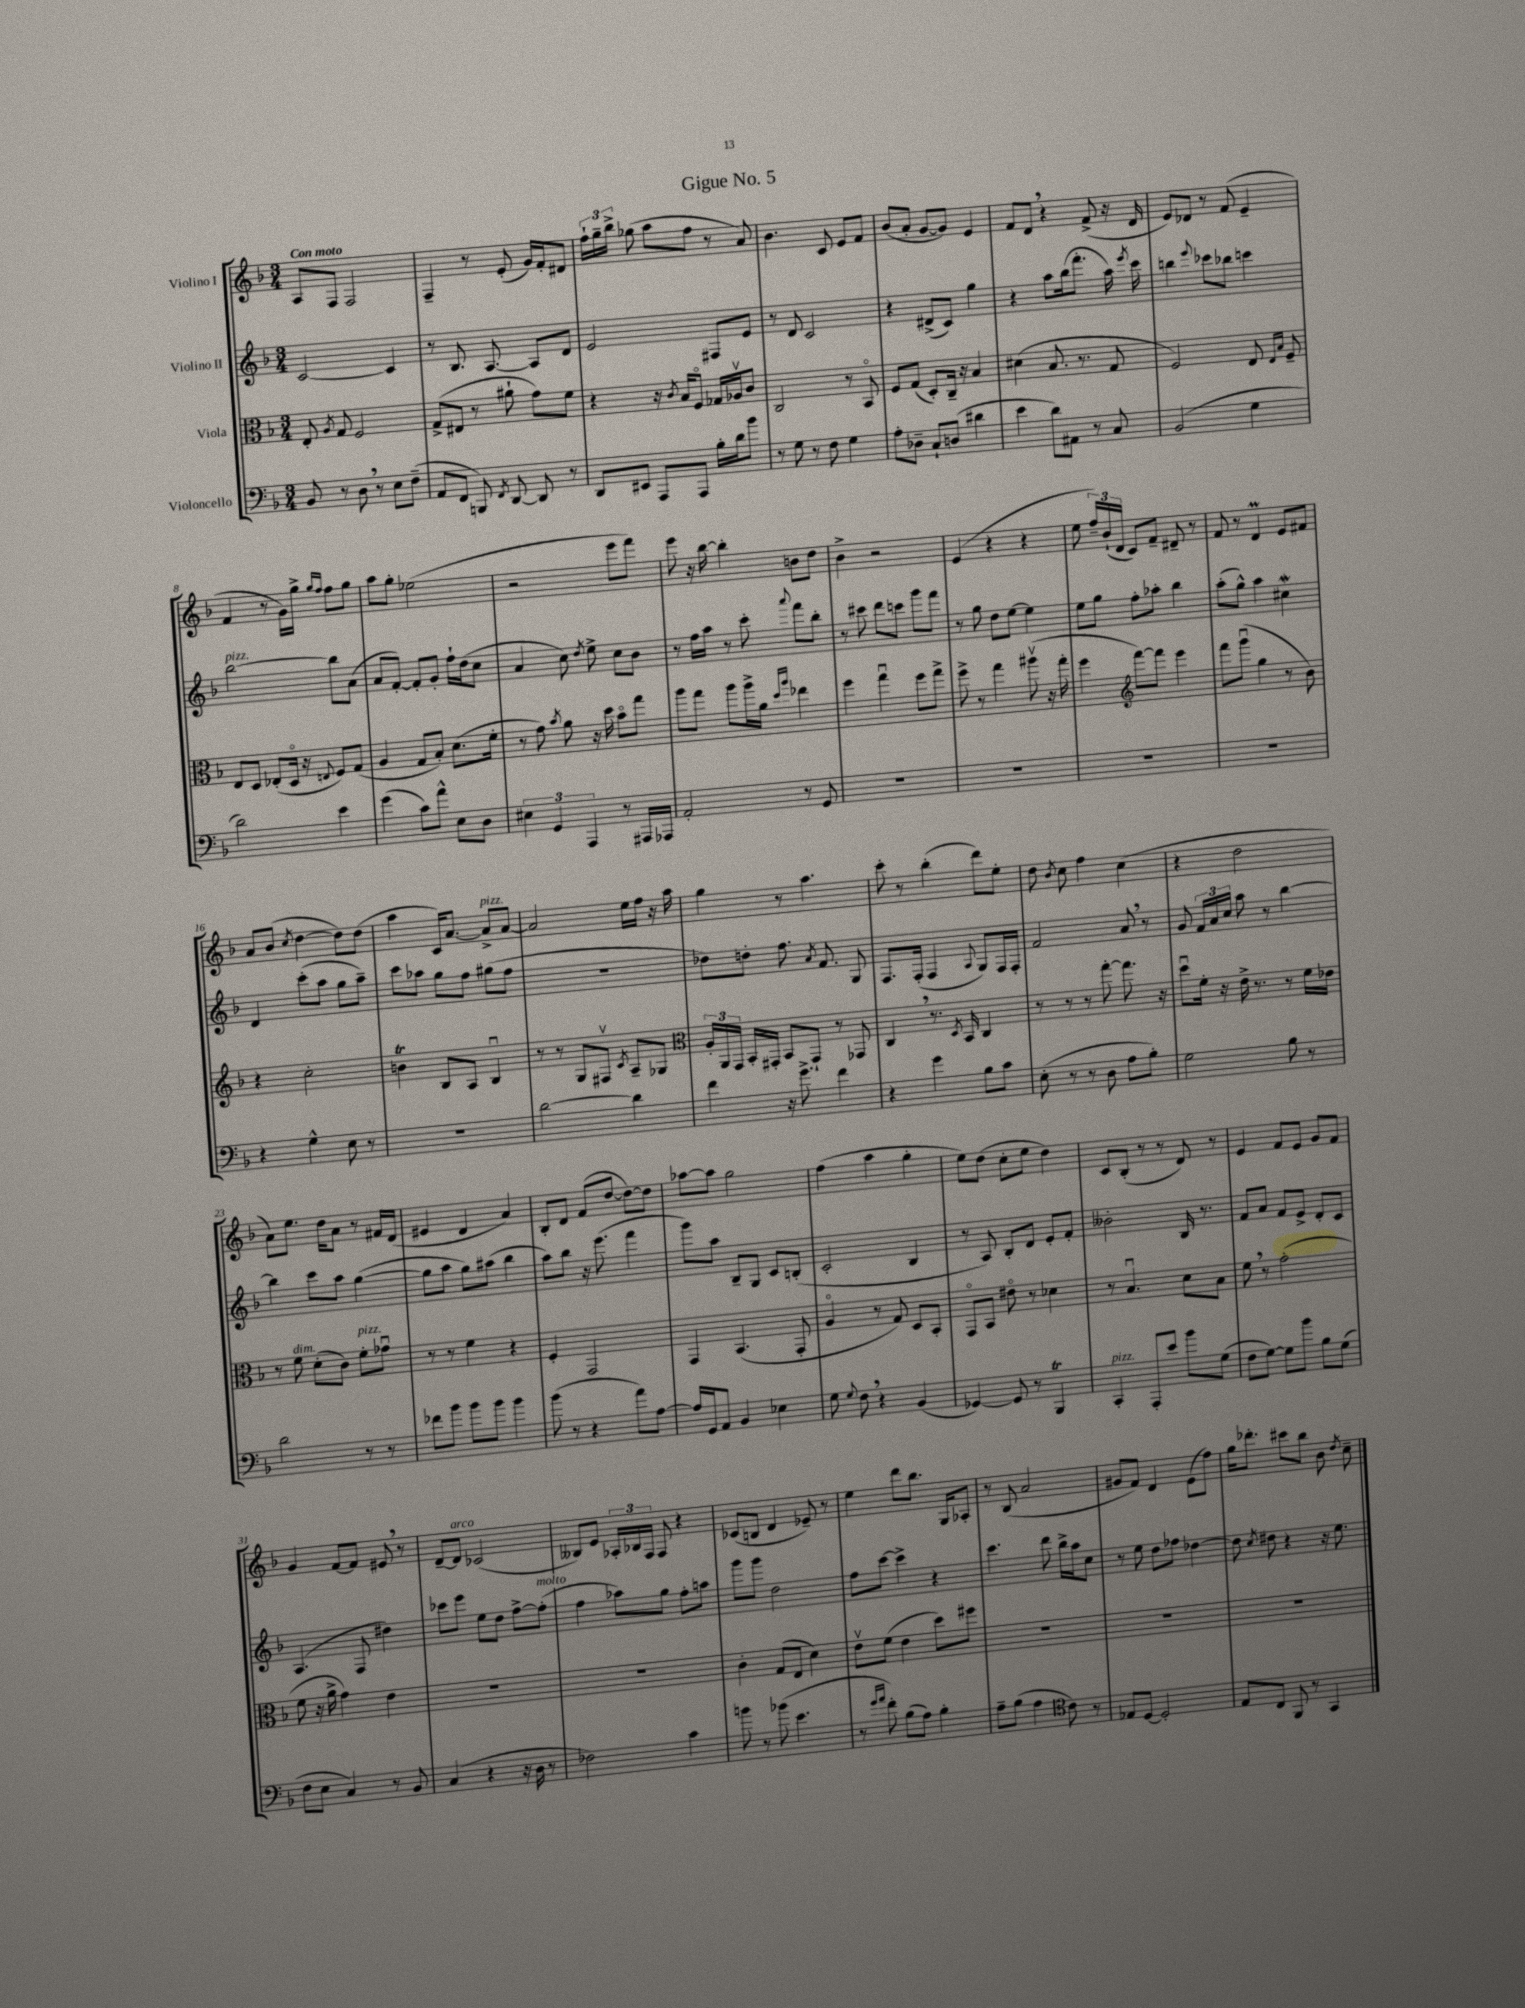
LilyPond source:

\header { title = "Gigue No. 5" }
<<
\new StaffGroup <<
\new Staff = "s0" \with { instrumentName = "Violino I" } {
    \clef treble \key f \major \numericTimeSignature \time 3/4 \tempo "Con moto"
    \autoBeamOff a8[ f8] f2 |
    f4-- r8 e'8-.( g'16[) f'16-. dis'8] |
    \tuplet 3/2 { f''16[-! g''16-- bes''16]-> } ges''8( a''8[ f''8] r8 a'8) |
    bes'4. c'8 e'8[ f'8] |
    bes'8[( a'8]-. g'8[~ g'8]) e'4 |
    f'8[ d'8] \breathe r4 f'8->( r16 d'16 |
    e'8[) des'8] r8 f'8( e'4-- |
    f'4 r8 g'16[) g''16]-> \grace { g''16[ f''16] } f''8[ g''8] |
    a''8[ g''8]-. ees''2( |
    r2 e'''8[ f'''8]) |
    e'''8 r16 bes''16~ bes''4-. b'8[ d''8] |
    bes'4-> r2 |
    e'4( r4 r4 |
    e''8 \tuplet 3/2 { f''16[--) bes'16-!( d'16] } c'8[) f'8]-- dis'8-- r8 |
    f'8 r8 d'4\prall e'8[ fis'8] |
    a'8[ bes'8]( \acciaccatura { c''8 } d''4~ d''8[) d''8]( |
    a''4 c'16[) a'8.]~ a'8[->^\markup { \italic "pizz." } a'8]~ |
    a'2 e''16[ f''16] r16 a''16 |
    g''4 r8 a''4. |
    c'''8-. r8 bes''4-.( d'''8[) e''8]-. |
    d''8 \acciaccatura { bes'8 } c''8 f''4 c''4( |
    r4 d''2 |
    a'8[) e''8.] d''16[ a'8] r8 fis'16[ d'16]( |
    eis'4 d'4 a'4) |
    bes8[-. d'8] f'8[( d''8]~ d''8[~) d''8] |
    aes''8[~ aes''8] g''2 |
    f''4( a''4 g''4-. |
    e''8[) d''8]( c''8[-. e''8] d''4) |
    c'8[ bes8]-.( r8 r8 d'8) r8 |
    e'4 f'8[ e'8] g'8[ f'8] |
    g'4 f'8[~ f'8] eis'8 \breathe r8 |
    d'8[~-- d'8]^\markup { \italic "arco" } ces'2( |
    beses8[) e'8] \tuplet 3/2 { aes16[-. bes16 f16] } f8 r4 |
    ces'8[( b8] d'4 ees'8--) r8 |
    e''4 d'''8[ bes''8.] g16[ aes8]-. |
    r8 bes8( a'2 |
    gis'8[ f'8]) d'4 e'8[( f''8]) |
    g''16[ des'''8.]-. cis'''8[ bes''8] bes'8 \acciaccatura { d''8 } c''8-- \bar "|." |
}
\new Staff = "s1" \with { instrumentName = "Violino II" } {
    \clef treble \key f \major \numericTimeSignature \time 3/4
    \autoBeamOff c'2~ c'4 |
    r8 bes8. a8.~ a8[ d'8] |
    e'2 fis8[ e'8] |
    r8 d'8 c'2 |
    r4 dis'8[->( c'8]) g''4 |
    r4 a''8[ bes''16( f'''8.]-. a''16) \acciaccatura { e'''8 } c'''16 |
    b''4 \appoggiatura { e'''8 } ces'''8[ bes''8] c'''4 |
    bes''2~^\markup { \italic "pizz." } bes''8[ a'8]( |
    a'8[ f'8]~-.) f'8[-. g'8]-. f''16[-! d''16( c''8] |
    a'4 c''8) \acciaccatura { d''8 } e''8-> c''8[ bes'8] |
    r8 f''16[ a''16] r8 c'''8-. \appoggiatura { a'''8 } f'''8[ bes''8]-. |
    r8 cis'''8 d'''8[ c'''8] g'''8[ f'''8] |
    r8 g''8 d''8[ e''8]~ e''4 |
    e''8[ g''8] f''8[-. aes''8]-. bes''4 |
    a''8[-.( g''8]-^) a''4 cis''4\mordent |
    d'4 c'''8[-.( a''8] g''8[ a''8]--) |
    c'''8[ aes''8] g''8[ f''8] gis''8[( f''8] |
    R2. |
    des''8[) d''8]-. f''8. \acciaccatura { a'8 } f'8. g8 |
    f8.[ f16]-.( f4 \appoggiatura { a8 } g8[) f16 f16]-. |
    f'2 a'8 \breathe r8 |
    g'8 \tuplet 3/2 { f'16[ a'16 c''16] } a''8 r8 bes''4~ |
    bes''4 c'''8[ a''8] g''4~( |
    g''8[ a''8] g''8[) ais''8]( bes''4 |
    a''8[) bes''8] r16 e'''8.( f'''4 |
    g'''8[) a''8] bes8[-- g8] c'8[ b8]-.( |
    c'2-. bes4 |
    r8 a8) bes8[-. d'8] e'8[-. f'8]-. |
    beses'2-. bes16 r8. |
    f'8[ a'8] f'8[ e'8]-> d'8[-. c'8] |
    a4.( f8 dis''4) |
    ces'''8[ e'''8] e''8[ d''8] f''8[~-> f''8]-.^\markup { \italic "molto" }( |
    f''4 aes''8[) g''8] f''8[-. a''8] |
    g'''8[ g'''8] d''2 |
    f''8[ c'''8]~ c'''4-> r4 |
    c'''4. d'''8 bes''16[-> a''16 c''8] |
    r8 e''8 d''8[ fes''8] des''4~ |
    des''8 \acciaccatura { c''8 } dis''8 r4 r16 e''8. \bar "|." |
}
\new Staff = "s2" \with { instrumentName = "Viola" } {
    \clef alto \key f \major \numericTimeSignature \time 3/4
    \autoBeamOff e8-. \acciaccatura { a8 } g8 f2 |
    g8[->( eis8] r8 ais'8-! g'8[) f'8] |
    r4 r16 \acciaccatura { c'8 } bes16[ f8]\flageolet ges16[ aes16\upbow c'8] |
    c2 r8 bes,8\flageolet |
    f8[ g8]( d8[-.) c16]-- r16 bes4 |
    dis'4( bes8. r8. g8 |
    f2) e8 \grace { e16[ bes16] } f8-- |
    e8[ d8] ees8[-.( d16]\flageolet r16 \appoggiatura { e8 } f8[) g8]( |
    a4 g8[ bes8]-.) d'8.[( f'16]-. |
    r8 g'8) \acciaccatura { bes'8 } a'8 r16 d''16 bes'8[\flageolet g''8] |
    a''8[ g''8] a''8[ a''16-> a'16] \grace { d''16[ a''16] } ees''4 |
    f''4 g''4\downbow f''8[ g''8]-> |
    f''8-> r8 g''4 ais''8\upbow( r16 g''16-. |
    f''4 \clef treble f'''8[~) f'''8] e'''4 |
    f'''8[ g'''8]\downbow( g''4 r8 bes'8) |
    r4 c''2-. |
    b'4\trill bes8[ a8] bes4\downbow |
    r8 r8 g8[ fis8]\upbow \acciaccatura { c'8 } a8[-- ges8] |
    \clef alto \tuplet 3/2 { a16[-. a,16 g,16] } bes,16[-. gis,16]-. bes,8[ gis,8]-! r8 ges,8 |
    c4 \breathe r8. \acciaccatura { d8 } bes,16 c4 |
    r8 r8 r8 g''8~-. g''8. r16 |
    d''8[\downbow f'16]-. r16 e'16-> r8. r8 f'16[ ees'16] |
    r8 f'8^\markup { \italic "dim." } d'8[-.( c'8]) f'8[-.^\markup { \italic "pizz." } ges'8]\downbow |
    r8 r8 f'4 r4 |
    f4-. g,2 |
    g,4 bes,4.( g,8-. |
    a4\flageolet r8 g8) d8[ bes,8]-. |
    g,8[\flageolet bes,8] eis'8\flageolet r8 des'4 |
    r8 bes4.\downbow d'8[ bes8] |
    f'8 \breathe r8 g'2-.( |
    f'8 r16 a'16-> g'4) e'4 |
    R2. |
    R2. |
    c'4-. g8[( e8] d'4) |
    e'8[\upbow f'8]( e'4 d''8[) fis''8] |
    R2. |
    R2. |
    R2. \bar "|." |
}
\new Staff = "s3" \with { instrumentName = "Violoncello" } {
    \clef bass \key f \major \numericTimeSignature \time 3/4
    \autoBeamOff bes,8 r8 d8 \breathe r8 e8[ f8]--( |
    a,8[ f,8] b,,8) \acciaccatura { f,8 } d,8~ d,8 r8 |
    d,8[ eis,8] a,,8[ a,,8] bes16[-. d'16 bes'8] |
    r8 g8 r8 f8 g4 |
    a8[-. des8]-- c8[-! d8]( dis'4 |
    e'4 d'8[) ais,8] r8 c8 |
    bes,2( g4 |
    d'2) e'4 |
    g'4( c'8[) a'8]-^ e8[ d8] |
    \tuplet 3/2 { eis4 g,4 a,,4 } r8 ais,,16[ aes,,16] |
    a,2-. r8 g,8 |
    R2. |
    R2. |
    R2. |
    R2. |
    r4 g4-^ e8 r8 |
    R2. |
    d'2~ d'4 |
    f'4 r16 g'8.-> f'4 |
    r4 g'4 bes8[ c'8] |
    e8-.( r8 r8 d8 a8[ bes8]-.) |
    g2 bes8 r8 |
    d'2 r8 r8 |
    fes'8[ bes'8] bes'8[ bes'8] bes'4 |
    bes'8( r8 r4 a'8[) a8]~ |
    a16[ g,16 a,8] bes,4 ees4 |
    g8 \appoggiatura { g8 } f8 \breathe r4 bes,4( |
    ges,4~) ges,8 r8 bes,,4\trill |
    c,4-.^\markup { \italic "pizz." } a,,8[-. e'8] bes'8[ g8]( |
    f8[ g8]~) g8[ bes'8] bes8[ g8]( |
    f8[ e8] c4) r8 bes,8 |
    c4( r4 r16 d16 r8 |
    fes2) c'4 |
    b'8 r8 bes'8( e'4. |
    r8 \grace { g'16[ a'16] } f'8-.) bes8[( a8]) bes4-. |
    a8[-- bes8]( a4 \clef tenor c'8) r8 |
    ees8[ d8]~ d2-. |
    e8[ c8] f,8 r8 g,4 \bar "|." |
}
>>
>>
